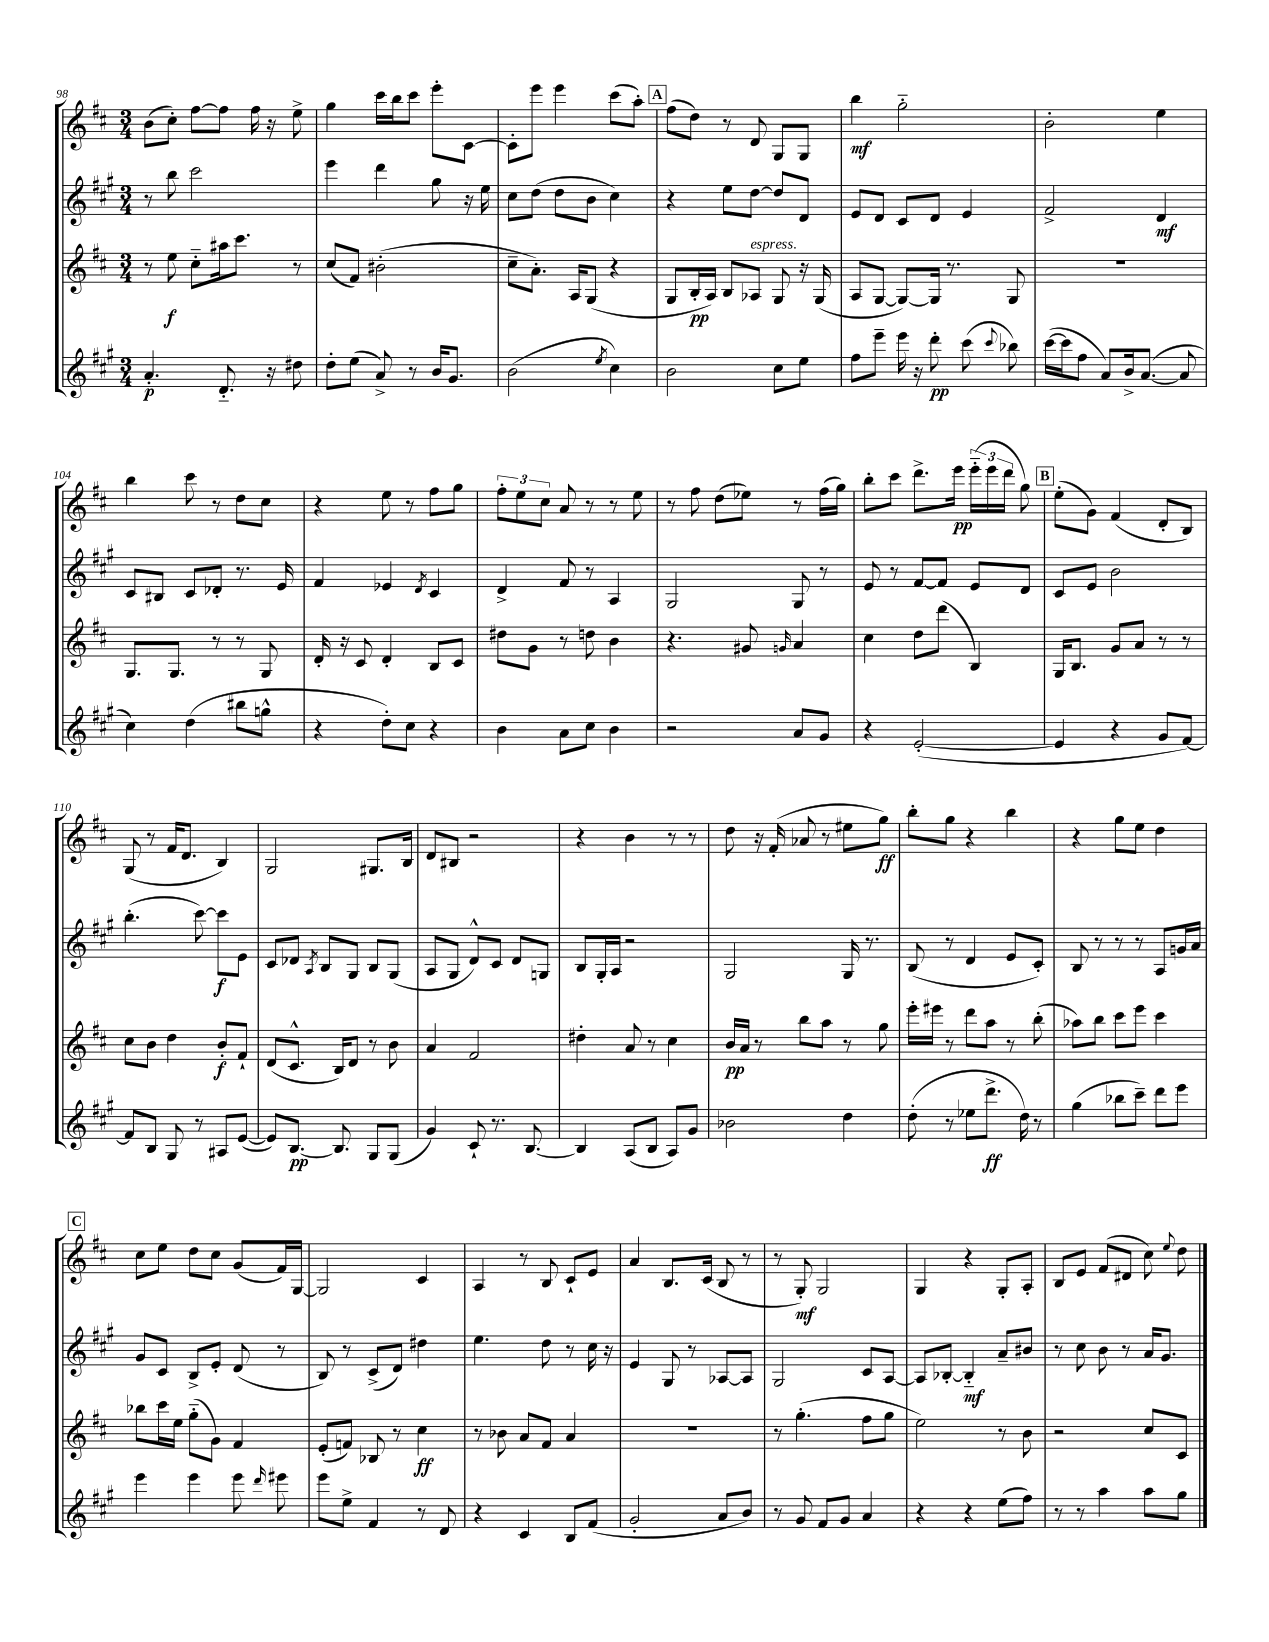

**kern	**kern	**kern	**kern
*staff4	*staff3	*staff2	*staff1
*clefG2	*clefG2	*clefG2	*clefG2
*k[f#c#g#]	*k[f#c#]	*k[f#c#g#]	*k[f#c#]
*M3/4	*M3/4	*M3/4	*M3/4
4.a'/	8r	8r	(8b\L
.	8ee\	8bb\	8cc#'\J)
.	8cc#'~\L	2ccc#\	[8ff#\L
8.d'~/	16aa#\k	.	8ff#\]J
.	8.ccc#\J	.	.
.	.	.	16ff#\
16r	.	.	16r
8dd#\	8r	.	8ee^\
=	=	=	=
8dd'\L	(8cc#/L	4eee\	4gg\
(8ee\J	8f#/J)	.	.
8a^/)	(2b#'\	4ddd\	16ccc#\LL
.	.	.	16bb\J
8r	.	.	8ccc#\J
16b/LK	.	8gg#\	8eee'\L
8.g#/J	.	.	.
.	.	16r	[8c#\J
.	.	16ee\	.
=	=	=	=
(2b\	8cc#~\L	8cc#\L	8c#'\]L
.	8.a'\J)	(8dd\J	8eee\J
.	.	8dd\L	4eee\
.	16A/LK	.	.
.	(8G/J	8b\J	.
8qee/	.	.	.
4cc#\)	4r	4cc#\)	(8ccc#\L
.	.	.	8aa'\J)
=	=	=	=
2b\	8G/L	4r	(8ff#\L
.	16B'/L	.	8dd\J)
.	16A/JJ)	.	.
.	8B/L	8ee\L	8r
.	8A-/J	[8dd\J	8d/
8cc#\L	8G/	8dd/]L	8G/L
8ee\J	16r	8d/J	8G/J
.	(16G/	.	.
=	=	=	=
8ff#\L	8A/L	8e/L	4bb\
8eee~\J	[8G/J	8d/J	.
16eee\	8G/_L)	8c#/L	2gg'~\
16r	.	.	.
8ddd'\	16G/]Jk	8d/J	.
.	8.r	.	.
(8ccc#\	.	4e/	.
8qqccc#/	.	.	.
8bb-\)	8G/	.	.
=	=	=	=
([16ccc#\LL	2.r	2f#^/	2b'\
16ccc#\]J	.	.	.
8ff#\J	.	.	.
8a/L)	.	.	.
16b^/k	.	.	.
([8.a/J	.	.	.
.	.	4d/	4ee\
8a/]	.	.	.
=	=	=	=
4cc#\)	8.G/L	8c#/L	4bb\
.	.	8B#/J	.
.	8.G/J	.	.
(4dd\	.	8c#/L	8ccc#\
.	8r	8d-'/J	8r
8bb#\L	8r	8.r	8dd\L
8gg^^\J	8G/	.	8cc#\J
.	.	16e/	.
=	=	=	=
4r	16d'/	4f#/	4r
.	16r	.	.
.	8c#/	.	.
8dd'\L)	4d'/	4e-/	8ee\
8cc#\J	.	.	8r
.	.	8qd/	.
4r	8B/L	4c#/	8ff#\L
.	8c#/J	.	8gg\J
=	=	=	=
4b\	8dd#\L	4d^/	12ff#'\L
.	.	.	12ee\
.	8g\J	.	.
.	.	.	12cc#\J
8a\L	8r	8f#/	8a/
8cc#\J	8dd\	8r	8r
4b\	4b\	4A/	8r
.	.	.	8ee\
=	=	=	=
2r	4.r	2G#/	8r
.	.	.	8ff#\
.	.	.	(8dd\L
.	8g#/	.	8ee-\J)
.	16qqg/	.	.
8a/L	4a/	8G#/	8r
8g#/J	.	8r	(16ff#\LL
.	.	.	16gg\JJ)
=	=	=	=
4r	4cc#\	8e/	8bb'\L
.	.	8r	8ccc#\J
([2e'/	8dd\L	[8f#/L	8.ddd^\L
.	(8ddd\J	8f#/]J	.
.	.	.	16eee\Jk
.	4B/)	8e/L	(24eee'~\LL
.	.	.	24eee\
.	.	.	24ddd\JJ
.	.	8d/J	8gg\)
=	=	=	=
4e/]	16G/LK	8c#/L	(8ee'\L
.	8.B/J	.	.
.	.	8e/J	8g\J)
4r	8g/L	2b\	(4f#/
.	8a/J	.	.
8g#/L	8r	.	8d'/L
[8f#/J)	8r	.	8B/J)
=	=	=	=
8f#/]L	8cc#\L	(4.bb'\	(8G/
8B/J	8b\J	.	8r
8G#/	4dd\	.	16f#/LK
.	.	.	8.d/J
8r	.	[8ccc#\)	.
8A#/L	8b'/L	8ccc#\]L	4B/)
([8e/J	8f#`/J	8e\J	.
=	=	=	=
8e/]L)	(8d/L	8c#/L	2G/
[8.B/J	8.c#^^/J	8d-/J	.
.	.	8qA/	.
.	.	8B/L	.
8.B/]	16B/LK)	.	.
.	8d/J	8G#/J	.
8G#/L	8r	8B/L	8.G#/L
(8G#/J	8b\	(8G#/J	.
.	.	.	16B/Jk
=	=	=	=
4g#/)	4a/	8A/L	8d/L
.	.	8G#/J	8B#/J
8c#`/	2f#/	8d^^/L)	2r
8.r	.	8c#/J	.
.	.	8d/L	.
[8.B/	.	.	.
.	.	8G/J	.
=	=	=	=
4B/]	4dd#'\	8B/L	4r
.	.	16G#'/L	.
.	.	16A/JJ	.
(8A/L	8a/	2r	4b\
8B/J	8r	.	.
8A/L)	4cc#\	.	8r
8g#/J	.	.	8r
=	=	=	=
2b-\	16b/LL	2G#/	8dd\
.	16a/JJ	.	.
.	8r	.	16r
.	.	.	(16f#'/
.	8bb\L	.	8a-/
.	8aa\J	.	8r
4dd\	8r	16G#/	8ee#\L
.	.	8.r	.
.	8gg\	.	8gg\J)
=	=	=	=
(8dd'\	16eee'\LL	(8B/	8bb'\L
.	16eee#\JJ	.	.
8r	8r	8r	8gg\J
8ee-\L	8ddd\L	4d/	4r
8.ddd^\J	8aa\J	.	.
.	8r	8e/L	4bb\
16dd\)	.	.	.
8r	(8bb'\	8c#'/J)	.
=	=	=	=
(4gg#\	8aa-\L)	8B/	4r
.	8bb\J	8r	.
8bb-\L	8ccc#\L	8r	8gg\L
8ccc#~\J)	8eee\J	8r	8ee\J
8ddd\L	4ccc#\	8A/L	4dd\
8eee\J	.	16g/L	.
.	.	16a/JJ	.
=	=	=	=
4eee\	8bb-\L	8g#/L	8cc#\L
.	16ccc#\L	8c#/J	8ee\J
.	16ee\JJ	.	.
4eee\	(8gg'~\L	8B^/L	8dd\L
.	8g\J)	8e'/J	8cc#\J
8eee\	4f#/	(8d/	(8g/L
16qqddd/	.	.	.
8eee#\	.	8r	16f#/L)
.	.	.	[16G/JJ
=	=	=	=
8eee\L	(8e'/L	8B/)	2G/]
8ee^\J	8f/J)	8r	.
4f#/	8B-/	(8c#^/L	.
.	8r	8d/J)	.
8r	4cc#\	4dd#\	4c#/
8d/	.	.	.
=	=	=	=
4r	8r	4.ee\	4A/
.	8b-\	.	.
4c#/	8a/L	.	8r
.	8f#/J	8dd\	8B/
8B/L	4a/	8r	8c#`/L
(8f#/J	.	16cc#\	8e/J
.	.	16r	.
=	=	=	=
2g#'/	2.r	4e/	4a/
.	.	8G#/	8.B/L
.	.	8r	.
.	.	.	(16c#/Jk
8a/L	.	[8A-/L	8B/
8b/J)	.	8A-/]J	8r
=	=	=	=
8r	8r	2G#/	8r
8g#/	(4.gg'\	.	8G'/)
8f#/L	.	.	2G/
8g#/J	.	.	.
4a/	8ff#\L	8c#/L	.
.	8gg\J	[8A/J	.
=	=	=	=
4r	2ee\)	8A/]L	4G/
.	.	[8B-'/J	.
4r	.	4B-'~/]	4r
(8ee\L	8r	8a~/L	8G'/L
8ff#\J)	8b\	8b#/J	8A'/J
=	=	=	=
8r	2r	8r	8B/L
8r	.	8cc#\	8e/J
4aa\	.	8b\	(8f#/L
.	.	8r	8d#/J
8aa\L	8cc#/L	16a/LK	8cc#\)
.	.	8.g#/J	.
.	.	.	8qqee/
8gg#\J	8c#/J	.	8dd\
==	==	==	==
*-	*-	*-	*-
